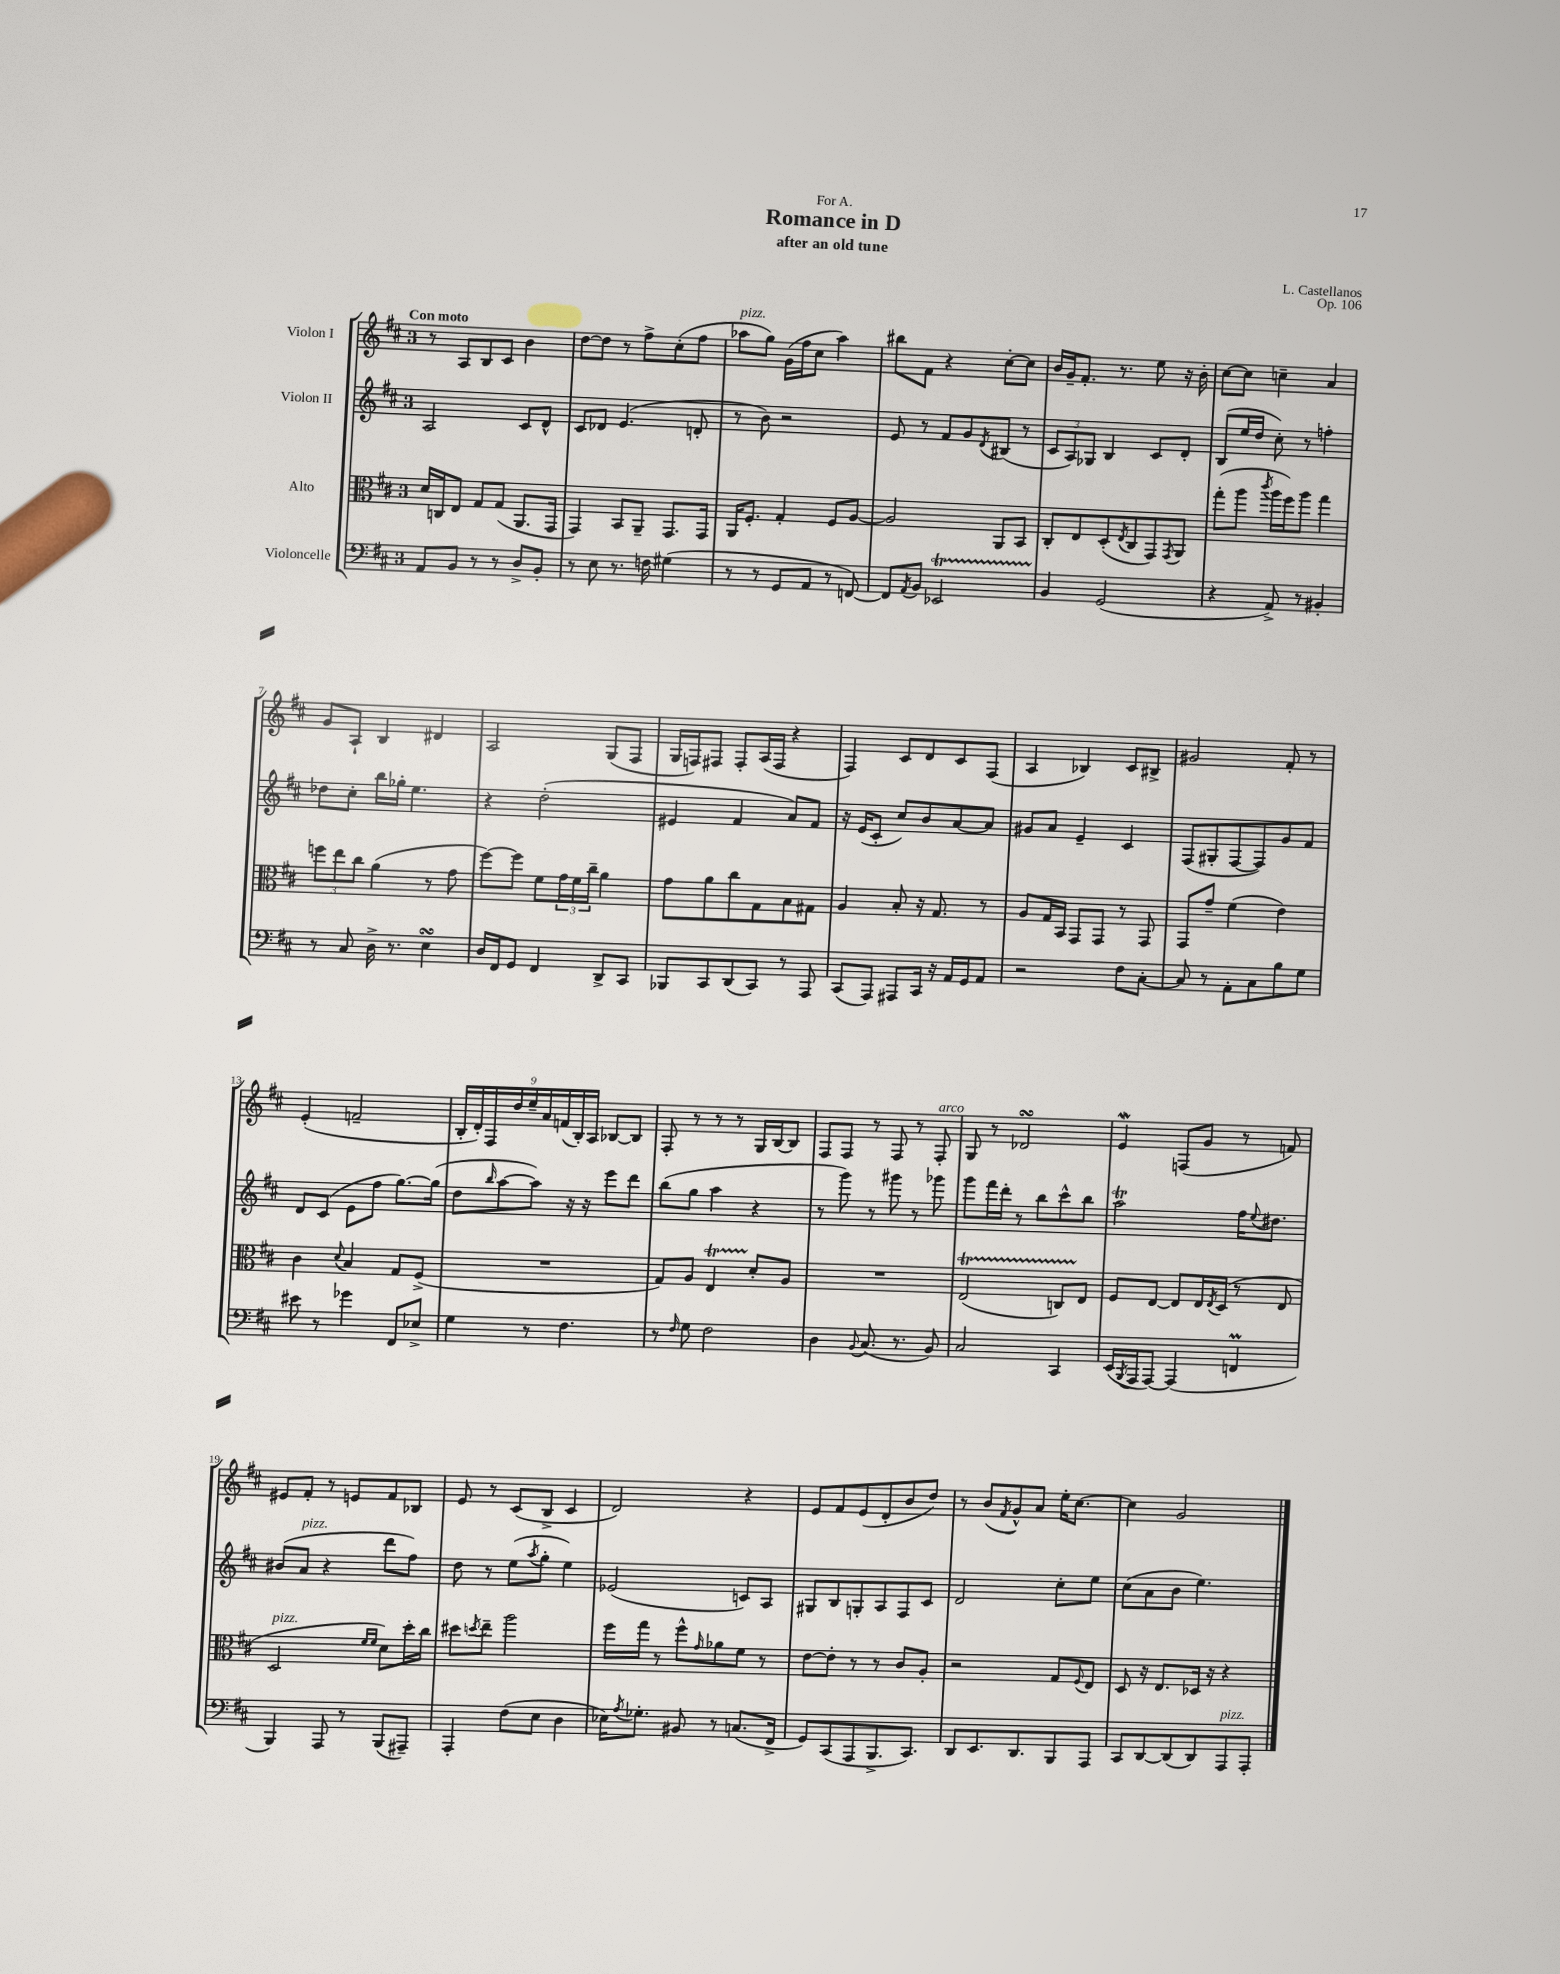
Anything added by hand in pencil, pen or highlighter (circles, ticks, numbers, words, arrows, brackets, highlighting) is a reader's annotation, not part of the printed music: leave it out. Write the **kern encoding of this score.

**kern	**kern	**kern	**kern
*part4	*part3	*part2	*part1
*staff4	*staff3	*staff2	*staff1
*I"Violoncelle	*I"Alto	*I"Violon II	*I"Violon I
*clefF4	*clefC3	*clefG2	*clefG2
*k[f#c#]	*k[f#c#]	*k[f#c#]	*k[f#c#]
*M3/4	*M3/4	*M3/4	*M3/4
=1	=1	=1	=1
!	!	!	!LO:TX:a:B:t=Con moto
8AA/L	16d/LL	2A/	8r
.	16Cn/J	.	.
8BB/J	8E/J	.	8A/L
8r	8G/L	.	8B/
8r	(8G/J	.	8c#/J
8D^/L	8.AA/L	8c#/L	4b\
8BB'/J	.	8d^^/J	.
.	16GG/Jk	.	.
=2	=2	=2	=2
8r	4GG/)	8c#/L	[8dd\L
8E\	.	8d-X/J	8dd\J]
8.r	8BB/L	(4.e/	8r
.	8AA~/J	.	8ff#^\L
16Fn\	.	.	.
(4G#X\	8.GG/L	.	(8cc#'\
.	.	8dn'/	8ff#\J
.	16GG/Jk	.	.
=3	=3	=3	=3
!	!	!	!LO:TX:a:i:t=pizz.
8r	16AA/KL	8r	8aa-X\L
.	8.F#'/J	.	.
8r	.	8b\)	8gg\J)
8GG/L	4G'/	2r	(16g\LL
.	.	.	16ff#\J
8AA/J	.	.	8cc#\J
8r	8F#/L	.	4aa-\)
[8FFn/)	[8A/J	.	.
=4	=4	=4	=4
8FF/L]	2A/]	8e/	8bb#X\L
8qAA/	.	.	.
8BB/J	.	8r	8f#\J
2EE-XT/	.	8f#/L	4r
.	.	8g/	.
.	.	8qd/	.
.	8AA/L	(8B#X/J	[8cc#'\L
.	8BB/J	8r	8cc#\J]
=5	=5	=5	=5
4BB/	8C#'/L	12c#/L	16b/LL
.	.	.	16g~/J
.	.	12A/)	.
.	8E/	.	8.f#'/J
.	.	12G-X/J	.
(2GG/	(8D'/	4B/	.
.	.	.	8.r
.	8qE/	.	.
.	8C#/	.	.
.	8GG/)	8c#/L	8ee\
.	8qGG/	.	.
.	8AA/J	8d'/J	16r
.	.	.	16b'\
=6	=6	=6	=6
4r	(8gg'\L	(8B/L	[8cc#\L
.	8aa\J	16ee/L	8cc#\J]
.	.	16dd/JJ	.
.	8qccc#/	.	.
8AA^/)	16aa\LL	8cc#'\)	4ccn~\
.	16ff#\J)	.	.
8r	8aa\J	8r	.
4BB#X'/	4gg\	4ffn'\	4a/
!!LO:LB:g=z
=7	=7	=7	=7
8r	12ffn\L	8dd-X\L	8g/L
.	12ee\	.	.
8C#/	.	8cc#'\J	8A`/J
.	12cc#\J	.	.
16D^\	(4a\	16bb\LL	4B/
8.r	.	16gg-X'\JJ	.
.	.	4.ee\	.
4EsSSS\	8r	.	4d#X/
.	8g\	.	.
=8	=8	=8	=8
16D/LL	[8ff#\L)	4r	2A/
16FF#/J	.	.	.
8GG/J	8ff#\J]	.	.
4FF#/	8f#\L	(2dd'\	.
.	24g\L	.	.
.	24f#\	.	.
.	24cc#~\JJ	.	.
8DD^/L	4a\	.	(8G/L
8CC#/J	.	.	8F#/J
=9	=9	=9	=9
8BBB-X/L	8g\L	4e#X/	16G/LL
.	.	.	16Fn/J)
8CC#/	8a\	.	8F#X/J
(8DD/	8cc#\	4f#/	8F#'/L
8CC#/J)	8G\	.	(16A/L
.	.	.	16F#/JJ
8r	8B\	8a/L)	4r
8AAA/	8G#X\J	8f#/J	.
=10	=10	=10	=10
(8CC#/L	4A/	16r	4F#/)
.	.	(16e/KL	.
8AAA/J)	.	8c#'/J	.
8AAA#X/L	8B'/	8cc#/L)	8c#/L
16CC#/Jk	16r	8b/	8d/
16r	8.G/	.	.
16AA/LL	.	[8a/	8c#/
16GG/J	.	.	.
8AA/J	8r	8a/J]	(8F#/J
=11	=11	=11	=11
2r	8A/L	8g#X/L	4A/
.	16G/L	8a/J	.
.	16BB/JJ	.	.
.	8GG/L	4e~/	4B-X/)
.	8GG/J	.	.
8F#\L	8r	4c#/	8c#/L
[8C#'\J	8GG/	.	8B#X^/J
=12	=12	=12	=12
8C#/]	8GG/L	(8F#/L	2g#X/
8r	8g~/J	8G#X'/	.
8AA'\L	(4f#\	[8F#/	.
8C#\	.	8F#/])	.
8B\	4e\)	8g/	8f#'/
8G\J	.	8f#/J	8r
!!LO:LB:g=z
=13	=13	=13	=13
8e#X\	4c#\	8d/L	(4e'/
8r	.	(8c#/J	.
.	8qqd/	.	.
4g-X\	4B/	8e\L	2fn~/
.	.	8ff#\J	.
8FF#/L	8G/L	[8.gg\L)	.
8E-X^/J	(8F#^/J	.	.
.	.	(16gg\Jk]	.
=14	=14	=14	=14
4G\	2.r	8dd\L	18B'/LL
.	.	.	18d'/)
.	.	.	18F#/
.	.	16qqbb/	.
.	.	[8aa\	.
.	.	.	18dd/
.	.	.	18ee~/
8r	.	8aa\J])	.
.	.	.	18a/
.	.	.	(18fn/
4.F#\	.	16r	.
.	.	.	18B'/)
.	.	16r	.
.	.	.	18A/JJ
.	.	8eee\L	[8B-X/L
.	.	8ddd\J	8B-/J]
=15	=15	=15	=15
8r	8G/L)	(8bb\L	8F#'/
16qqF#/	.	.	.
8G\	8A/J	8gg\J	8r
2F#\	4ET/	4aa\	8r
.	.	.	8r
.	8d'/L	4r	16G/LL
.	.	.	[16B/J
.	8A/J	.	8B/J]
=16	=16	=16	=16
4D\	2.r	8r	8F#/L
.	.	8ggg\)	8F#/J
8qqBB/	.	.	.
(8.C#/	.	8r	8r
.	.	8ggg#X\	8F#/
8.r	.	.	.
.	.	8r	8r
!	!	!	!LO:TX:a:i:t=arco
8BB/)	.	8ggg-X\	8F#'/
=17	=17	=17	=17
2C#/	(2ET/	8ggg\L	8G/
.	.	16fff#\L	8r
.	.	16ddd'\JJ	.
.	.	8r	2d-XsSSs/
.	.	8bb\L	.
4CC#/	8CnTTT/L)	8ccc#^^\	.
.	8E/J	8bb\J	.
=18	=18	=18	=18
(16EE/LL	8F#/L	2aaT\	4eW/
8qBBB/	.	.	.
16AAA/J	.	.	.
[8AAA/J)	[8E/J	.	.
(4AAA/]	8E/L]	.	(8Fn/L
.	16E/L	.	8g/J
.	8qE/	.	.
.	(16D/JJ	.	.
4FFnM/	8r	16ff#\KL	8r
.	.	8qqee/	.
.	.	8.dd#X\J	.
.	8E/	.	8fn/)
!!LO:LB:g=z
=19	=19	=19	=19
!	!LO:TX:a:i:t=pizz.	!	!
4BBB/)	2D/	(8b#X/L	8e#X/L
!	!	!LO:TX:a:i:t=pizz.	!
.	.	8a/J	8f#'/J
8AAA/	.	4r	8r
8r	.	.	8en/L
.	16qqf#/LL	.	.
.	16qqf#/JJ	.	.
(8BBB/L	8d\L)	8ddd\L	8f#/
8AAA#X~/J)	16dd'\L	8ff#\J)	8B-X/J
.	16cc#\JJ	.	.
=20	=20	=20	=20
4AAA'/	8dd#X\L	8dd\	8e/
.	8qddn/	.	.
.	8ee~\J	8r	8r
(8F#\L	2aa\	(8ee\L	(8c#/L
.	.	8qaa/	.
8E\J	.	8gg'\J	8B^/J
4D\	.	4ee\)	4c#/
=21	=21	=21	=21
16E-X\KL)	16ff#\LL	(2e-X/	2d/)
8qA/	.	.	.
8.G-X'\J	16gg\JJ	.	.
.	8r	.	.
8BB#X/	8ff#^^\L	.	.
.	16qqg/	.	.
8r	8a-X\	.	.
(8.Cn/L	8f#\J	8cn/L)	4r
.	8r	8A/J	.
16FF#^/Jk	.	.	.
=22	=22	=22	=22
8GG/L)	[8e\L	8G#X/L	8e/L
(8CC#/	8e'\J]	8B/	8f#/
8AAA/	8r	8Gn'/	(8e/
8.BBB^/	8r	8A/	8d'/
.	8c#/L	8F#/	8b/
8.CC#/J)	.	.	.
.	8A'/J	8c#/J	8dd/J)
=23	=23	=23	=23
8DD/L	2r	2d/	8r
8.EE/	.	.	(8b/L
.	.	.	8qf#/
.	.	.	8g^^/)
8.DD/	.	.	.
.	.	.	8a/J
8BBB/	8G/L	8cc#'\L	16ee'\KL
.	.	.	[8.cc#\J
.	8qqF#/	.	.
8AAA/J	8E/J	8ee\J	.
=24	=24	=24	=24
8CC#/L	8D/	(8cc#\L	4cc#\]
[8DD/	16r	8a\	.
.	8.E/L	.	.
(8DD/]	.	8b\J	2g/
8DD/)	16D-X/Jk	4.ee\)	.
.	16r	.	.
!LO:TX:a:i:t=pizz.	!	!	!
8AAA/	4r	.	.
8AAA'/J	.	.	.
==	==	==	==
*-	*-	*-	*-
